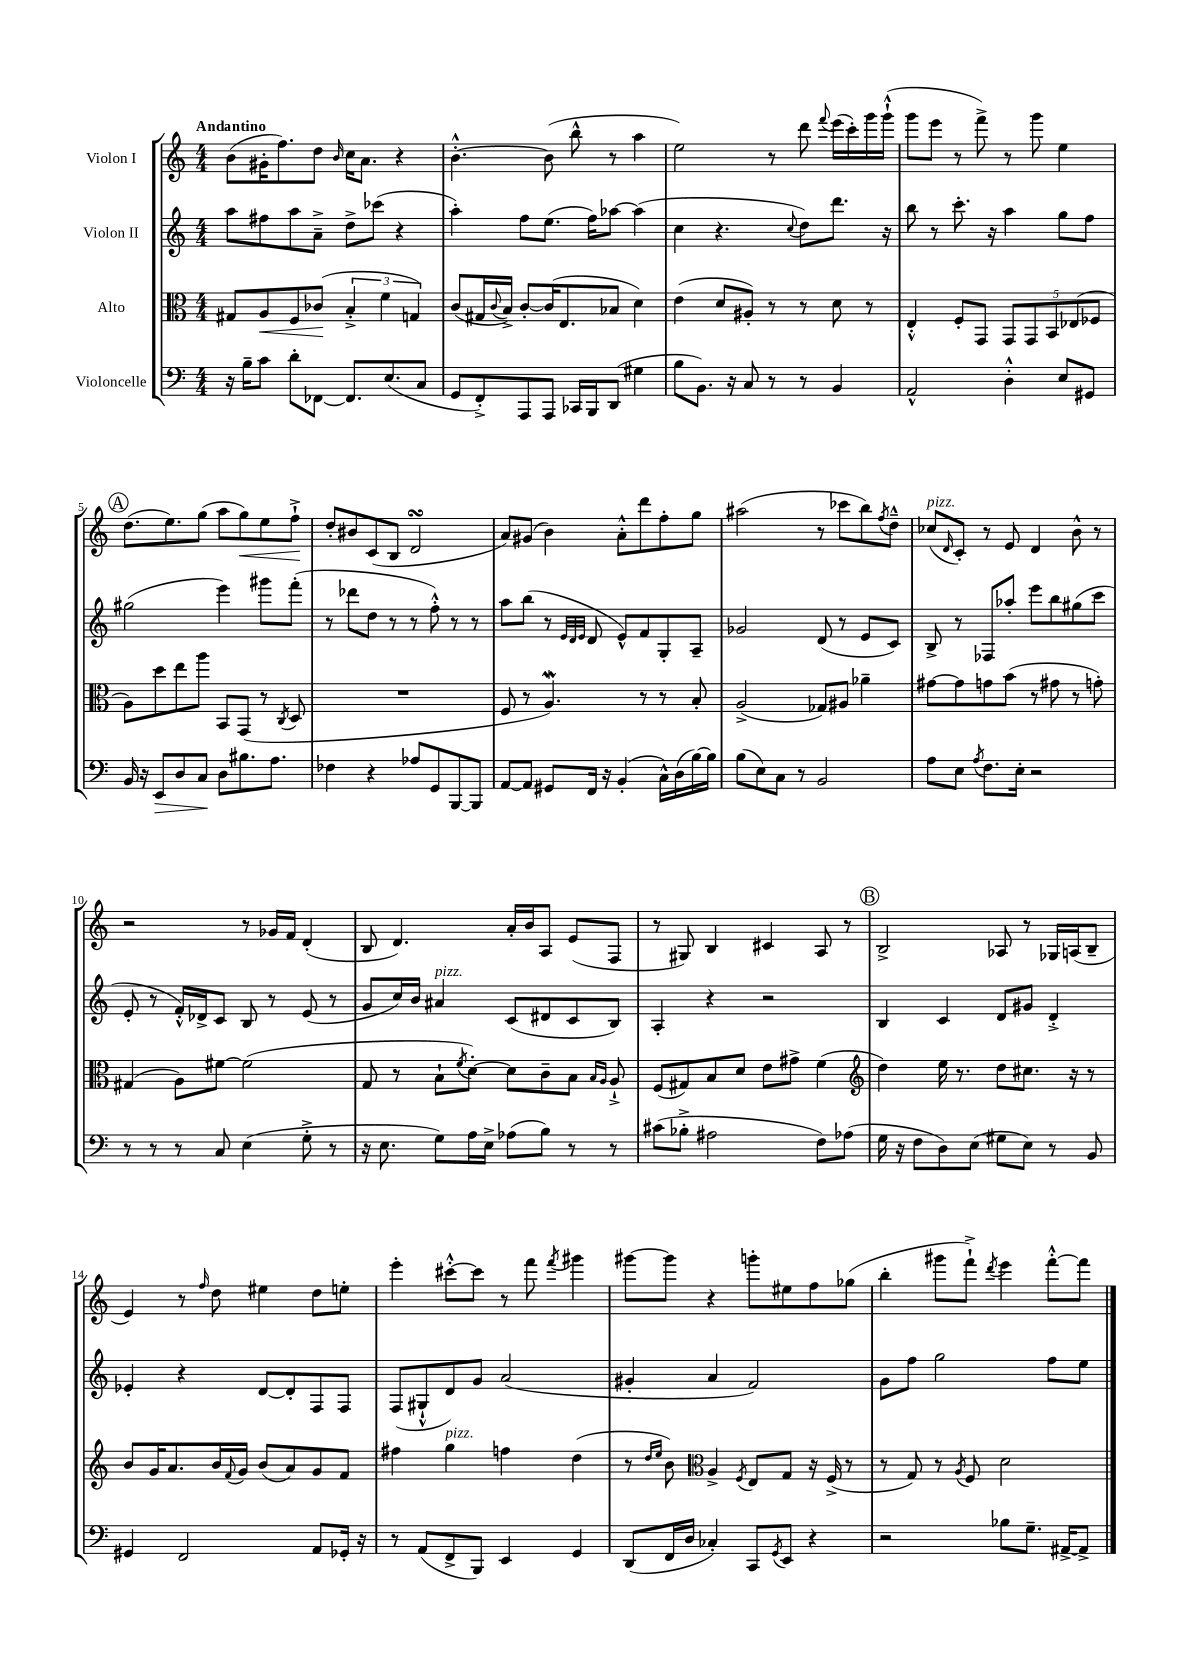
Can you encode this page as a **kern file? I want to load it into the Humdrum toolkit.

**kern	**kern	**kern	**kern
*staff4	*staff3	*staff2	*staff1
*clefF4	*clefC3	*clefG2	*clefG2
*k[]	*k[]	*k[]	*k[]
*M4/4	*M4/4	*M4/4	*M4/4
16r	8G#/L	8aa\L	(8b\L
16B~\LK	.	.	.
8c\J	8A/	8ff#\	16g#'\K
.	.	.	8.ff\)
8d'\L	8F/	8aa\	.
[8FF-\J	(8c-/J	8a~^\J	8dd\J
.	.	.	16qqb/
8.FF-/]L	6B'^/	8dd^\L	16cc\LK
.	.	.	8.a\J
.	.	(8ccc-\J	.
.	6f\	.	.
(8.E/	.	.	.
.	.	4r	4r
.	6G/)	.	.
8C/J	.	.	.
=	=	=	=
8GG/L	(8c/L	4aa'\)	[4.b'^^\
8FF'^/)	16G#/L	.	.
.	8qqc/	.	.
.	16B^/JJ)	.	.
8AAA/	[8c'/L	8ff\L	.
8AAA/J	(16c/]K	(8.ee\J	(8b\]
.	8.E/	.	.
16CC-/LL	.	.	8bb^^\
16BBB/J	.	16ff\LK)	.
(8DD/J	8B-/J	[8aa-\J	8r
4G#\	4d\)	(4aa-\]	4aa\
=	=	=	=
8B\L	(4e\	4cc\	2ee\)
8.BB\J)	.	.	.
.	8d/L	4.r	.
16r	.	.	.
8C/	8A#'/J)	.	.
8r	8r	.	8r
.	.	8qqcc/	.
8r	8r	8dd\L)	8ddd\
.	.	.	8qqfff/
4BB/	8d\	8.ddd\J	(16eee\LL
.	.	.	16ccc'\)
.	8r	.	16ggg\
.	.	16r	(16ggg`^^\JJ
=	=	=	=
2AA^^/	4E'^^/	8bb\	8ggg\L
.	.	8r	8eee\J
.	8F'/L	8.ccc'\	8r
.	8GG/J	.	8fff^\)
.	.	16r	.
4D'^^\	10GG/L	4aa\	8r
.	10GG/	.	.
.	.	.	8ggg\
.	10BB/	.	.
8E/L	.	8gg\L	4ee\
.	(10E-/	.	.
8GG#/J	.	8ff\J	.
.	10F-/J	.	.
=	=	=	=
16BB/	8A\L)	(2gg#\	(8.dd\L
16r	.	.	.
8EE/L	8dd\	.	.
.	.	.	8.ee\)
8D/	8ee\	.	.
8C/J	8aa\J	.	(8gg\J
8D\L	8BB/L	4eee\)	8aa\L
8.B#\	(8GG/J	.	8gg\)
.	8r	8ggg#\L	8ee\
8.A\J	.	.	.
.	8qC/	.	.
.	8D/	(8fff'\J	8ff`^\J
=	=	=	=
4F-\	1r	8r	8dd'/L
.	.	8ddd-\L	8b#/
4r	.	8dd\J	(8c/
.	.	8r	8B/J
8A-/L	.	8r	2d/
8GG/	.	8ff'^^\)	.
[8BBB/	.	8r	.
8BBB/]J	.	8r	.
=	=	=	=
[8AA/L	8F/	8aa\L	8a/L)
8AA/]J	8r	(8bb\J	(8g#/J
8GG#/L	4.A/)	8r	4b\)
.	.	32qqe/LLL	.
.	.	32qqd/	.
.	.	32qqe/JJJ	.
16FF/Jk	.	8d/	.
16r	.	.	.
(4BB'/	.	8e^^/L)	8a'^^\L
.	8r	8f/	8ddd\
16C^^\LL)	8r	8G'/	8ff'\
(16D\	.	.	.
[16B\)	8B'/	8A~/J	8gg\J
16B\]JJ	.	.	.
=	=	=	=
(8B\L	(2A^/	2g-/	(2aa#\
8E\)	.	.	.
8C\J	.	.	.
8r	.	.	.
2BB/	8G-/L)	(8d/	8r
.	8A#/J	8r	8ccc-\L
.	4a-~\	8e/L	8bb\)
.	.	.	8qff/
.	.	8c/J)	8dd~^^\J
=	=	=	=
8A\L	[8g#\L	8B^/	(8cc-/L
.	.	.	16qqd/
8E\J	8g#\]	8r	8c'/J)
8qA/	.	.	.
8.F\L	8g\	8F-/L	8r
.	(8b\J	8aa-'/J	8e/
16E'\Jk	.	.	.
2r	8r	8eee\L	4d/
.	8g#\	8bb\	.
.	8r	(8gg#\	8b^^\
.	8g'\)	8ccc\J	8r
=	=	=	=
8r	(4G#/	8e'/	2r
8r	.	8r	.
8r	8A\L)	16f'^^/LL)	.
.	.	16d-^/J	.
8C/	[8f#\J	8c/J	.
(4E\	(2f#\]	8B/	8r
.	.	8r	16g-/LL
.	.	.	16f/JJ
8G'^\	.	(8e/	(4d'/
8r	.	8r	.
=	=	=	=
16r	8G/	8g/L	8B/
8.E\	.	.	.
.	8r	16cc/L)	4.d/)
.	.	16b/JJ	.
8G\L)	8B`\L	4a#/	.
.	8qf/	.	.
16A\L	[8d'\J)	.	.
16E^\JJ	.	.	.
(8A-\L	8d\]L	(8c/L	16a'/LL
.	.	.	16b/J
8B\J)	8c~\	8d#/	8A/J
8r	8B\J	8c/	(8e/L
.	16qqB/LL	.	.
.	16qqA/JJ	.	.
8r	8A`^/	8B/J)	8F/J
=	=	=	=
(8c#\L	(8F/L	4A'/	8r
8B-'^\J	8G#/)	.	8G#/)
2A#\	8B/	4r	4B/
.	8d/J	.	.
.	8e\L	2r	4c#/
.	8g#^\J	.	.
8F\L)	(4f\	.	8A/
(8A-\J	.	.	8r
=	=	=	=
*	*clefG2	*	*
16G\	4dd\)	4B/	2B^/
16r	.	.	.
8F\L	.	.	.
8D\)	16ee\	4c/	.
.	8.r	.	.
(8E\J	.	.	.
8G#\L	8dd\L	8d/L	8A-/
8E\J)	8.cc#\J	8g#/J	8r
8r	.	4d'^/	16G-/LL
.	16r	.	(16A/J
8BB/	8r	.	8B~/J
=	=	=	=
4GG#/	8b/L	4e-'/	4e/)
.	16g/K	.	.
.	8.a/	.	.
2FF/	.	4r	8r
.	.	.	16qqff/
.	16b/L	.	8dd\
.	8qqf/	.	.
.	16g/JJ	.	.
.	(8b/L	[8d/L	4ee#\
.	8a/)	8d'/]	.
8AA/L	8g/	8F/	8dd\L
16GG-'/Jk	8f/J	8F/J	8ee'\J
16r	.	.	.
=	=	=	=
8r	4ff#\	(8F/L	4eee'\
(8AA/L	.	8G#`^^/	.
8FF^/	4gg\	8d/)	[8ccc#'^^\L
8BBB/J)	.	8g/J	8ccc#\]J
4EE/	4ff\	(2a/	8r
.	.	.	8fff\
.	.	.	8qfff/
4GG/	(4dd\	.	4ggg#\
=	=	=	=
(8DD/L	8r	4g#'/	[8ggg#\L
.	16qqdd/LL	.	.
.	16qqee/JJ	.	.
16FF/L	8b\)	.	8ggg#\]J
16D/JJ	.	.	.
*	*clefC3	*	*
4C-'/)	4A^/	4a/	4r
.	8qF/	.	.
8CC/L	8E/L	2f/)	8ggg'\L
8qGG/	.	.	.
8EE/J	8G/J	.	8ee#\
4r	16r	.	8ff\
.	(16F^/	.	.
.	8r	.	(8gg-\J
=	=	=	=
2r	8r	8g\L	4bb'\
.	8G/)	8ff\J	.
.	8r	2gg\	8ggg#\L
.	8qA/	.	.
.	8F/	.	8fff`^\J)
.	.	.	8qddd/
8B-\L	2d\	.	4eee\
8.G~\J	.	.	.
.	.	8ff\L	[8fff'^^\L
[16AA#^/LK	.	.	.
8AA#^/]J	.	8ee\J	8fff\]J
==	==	==	==
*-	*-	*-	*-
